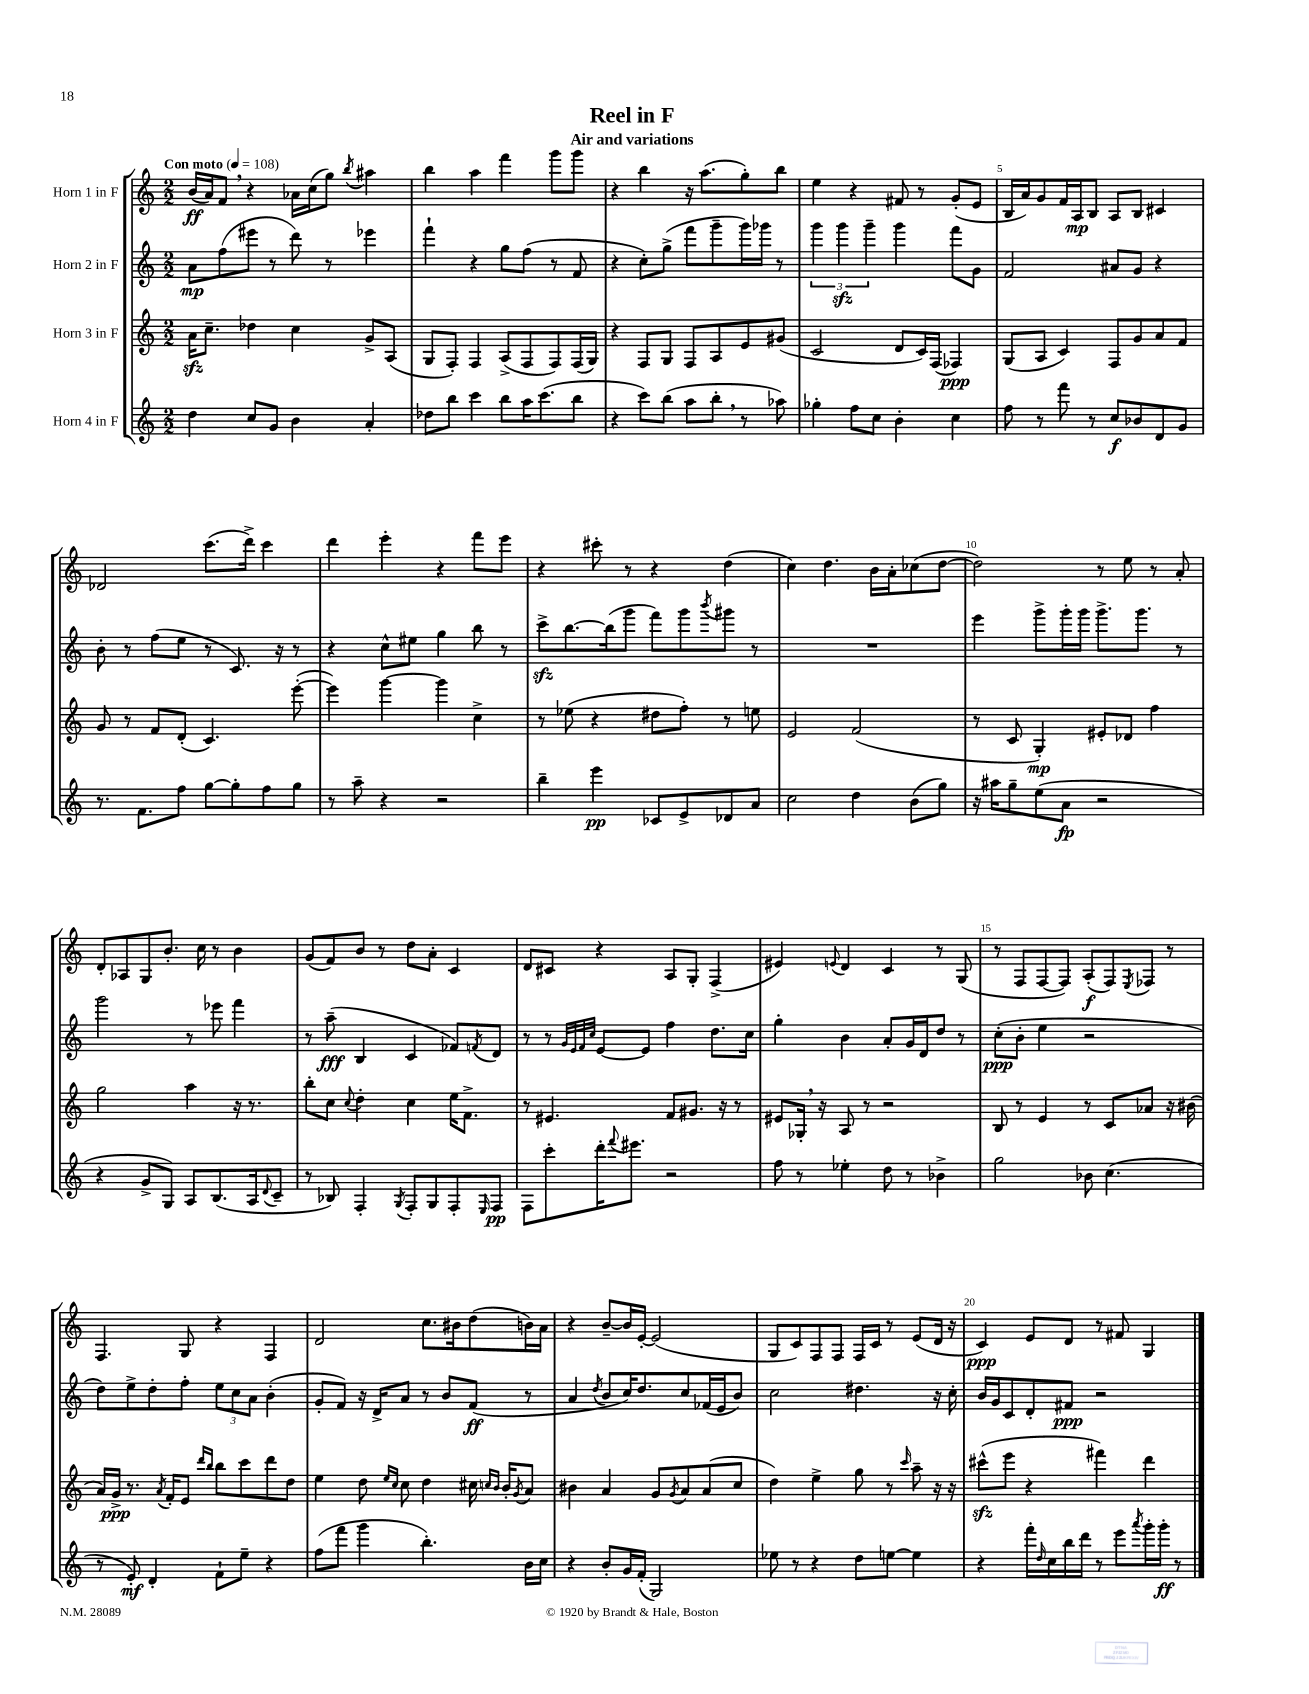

**kern	**kern	**kern	**kern
*staff4	*staff3	*staff2	*staff1
*clefG2	*clefG2	*clefG2	*clefG2
*k[]	*k[]	*k[]	*k[]
*M2/2	*M2/2	*M2/2	*M2/2
*MM108	*MM108	*MM108	*MM108
4dd	16a	8a	(16b
.	8.cc~	.	16a)
.	.	(8ff	8f
8cc	4dd-	8eee#	4r
8g	.	8r	.
4b	4cc	8ddd)	16a-
.	.	.	(16cc
.	.	8r	8gg)
.	.	.	8qbb
4a'	8g^	4eee-	4aa#
.	(8A	.	.
=	=	=	=
8dd-	8G	4fff`	4bb
8bb	8F')	.	.
4ccc	4F	4r	4aa
8bb	(8A^	8gg	4fff
16aa	8F	(8ff	.
(8.ccc	.	.	.
.	8F)	8r	8ggg
8bb	(16F	8f	8ggg
.	16G)	.	.
=	=	=	=
4r	4r	4r	4r
8ccc)	8F	8cc')	4bb
(8bb	8G	(8gg^	.
8aa	8F	8fff	16r
.	.	.	(8.aa
8bb'	8A	8ggg~	.
8r	8e	16ggg)	8gg')
.	.	16ggg-	.
8aa-)	(8g#	8r	8bb
=	=	=	=
4gg-'	2c	6ggg	4ee
.	.	6ggg	.
8ff	.	.	4r
.	.	6ggg~	.
8cc	.	.	.
4b'	8d	4ggg	8f#
.	16c)	.	8r
.	(16F	.	.
4cc	4F-)	8fff	(8g'
.	.	8g	8e
=	=	=	=
8ff	(8G	2f	16B
.	.	.	16a)
8r	8A	.	8g
8fff	4c)	.	16f
.	.	.	16A
8r	.	.	8B
8cc	8F	8a#	8A
8b-	8g	8g	8B
8d	8a	4r	4c#
8g	8f	.	.
=	=	=	=
8.r	8g	8b'	2d-
.	8r	8r	.
8.f	.	.	.
.	8f	(8ff	.
8ff	(8d'	8ee	.
[8gg	4.c)	8r	(8.ccc
8gg']	.	8.c)	.
.	.	.	16ddd^)
8ff	.	.	4ccc
.	.	16r	.
8gg	([8eee'	8r	.
=	=	=	=
8r	4eee])	4r	4ddd
8aa~	.	.	.
4r	[4ggg	8cc^^	4eee'
.	.	8ee#	.
2r	4ggg]	4gg	4r
.	4cc^	8bb	8fff
.	.	8r	8eee
=	=	=	=
4bb~	8r	8ccc^	4r
.	(8ee-	[8.bb	.
4eee	4r	.	8ccc#'
.	.	(16bb]	.
.	.	8ggg	8r
8c-	8dd#	8fff)	4r
8e^	8ff')	8ggg	.
.	.	8qbbb	.
8d-	8r	8ggg#	(4dd
8a	8ee	8r	.
=	=	=	=
2cc	2e	1r	4cc)
.	.	.	4.dd
4dd	(2f	.	.
.	.	.	16b
.	.	.	16a'
(8b	.	.	(8cc-
8gg)	.	.	[8dd
=	=	=	=
16r	8r	4eee	2dd])
16aa#	.	.	.
8gg~	8c	.	.
(8ee	4G')	8ggg^	.
8a	.	16ggg'	.
.	.	16ggg	.
2r	8e#'	8.ggg^	8r
.	8d-	.	8ee
.	.	8.ggg	.
.	4ff	.	8r
.	.	8r	8a'
=	=	=	=
4r	2gg	2ggg	8d'
.	.	.	8A-
8g^	.	.	8G
8G)	.	.	8.b'
8A	4aa	8r	.
.	.	.	16cc
(8.B	.	8eee-	8r
.	16r	4fff	4b
16A	8.r	.	.
8qqd	.	.	.
8c~	.	.	.
=	=	=	=
8r	8bb'	8r	(8g
8B-)	8cc	(8aa~	8f)
.	8qqcc	.	.
4F'	4dd'	4B	8b
.	.	.	8r
8qG	.	.	.
8F'	4cc	4c	8dd
8G	.	.	8a'
8F'	16ee	8f-)	4c
.	8.f^	.	.
16qqE	.	8qf	.
8F	.	8d	.
=	=	=	=
8F	8r	8r	8d
8ccc'	4.e#	8r	8c#
.	.	32qqg	.
.	.	32qqe	.
.	.	32qqf	.
.	.	32qqcc	.
16ddd'	.	[8e	4r
8qqfff	.	.	.
8.eee#	.	.	.
.	.	8e]	.
2r	8f	4ff	8A
.	8.g#	.	8G'
.	.	8.dd	(4F^
.	16r	.	.
.	8r	.	.
.	.	16cc	.
=	=	=	=
8ff	8e#	4gg'	4e#)
8r	16G-'	.	.
.	16r	.	.
.	.	.	8qqe
4ee-'	8A	4b	4d
.	8r	.	.
8dd	2r	8a'	4c
8r	.	16g	.
.	.	16d	.
4b-^	.	8dd	8r
.	.	8r	(8G
=	=	=	=
2gg	8B	(8cc'	8r
.	8r	8b'	8F
.	4e	4ee	[8F
.	.	.	8F])
8b-	8r	2r	(8A'
(4.cc	8c	.	8F)
.	.	.	8qE
.	8a-	.	8F-
.	16r	.	8r
.	(16b#	.	.
=	=	=	=
8r	16a)	8dd)	4.F
.	16g^	.	.
8e')	8.r	8ee^	.
4d'	.	8dd'	.
.	8qa	.	.
.	16f'	.	.
.	8e	8ff'	8G
.	16qqddd	.	.
.	16qqbb	.	.
8f`	8bb	12ee	4r
.	.	12cc	.
8ee~	8ccc	.	.
.	.	12a	.
4r	8ddd	(4b'	4F
.	8dd	.	.
=	=	=	=
(8ff	4ee	8g'	2d
8fff	.	8f)	.
4ggg	8dd	16r	.
.	.	16d^	.
.	16qqee	.	.
.	16qqcc	.	.
.	8cc	8a	.
4.bb')	4dd	8r	8.cc
.	.	8b	.
.	.	.	16b#
.	16cc#	(8f	(8dd
.	16qqcc	.	.
.	16qqb	.	.
.	16b'	.	.
.	8qg	.	.
16b	8a	8r	16b)
16cc	.	.	16a
=	=	=	=
4r	4b#	4a	4r
.	.	8qdd	.
8b'	4a	8b	[8b~
16g	.	16cc)	16b]
(16f'	.	8.dd	[16e'
2G)	8g	.	(2e]
.	8qg	.	.
.	8a	8cc	.
.	(8a	(16f-	.
.	.	16e	.
.	8cc	8b)	.
=	=	=	=
8ee-	4dd)	2cc	8G
8r	.	.	8c)
4r	4ee^	.	8F
.	.	.	8F
8dd	8gg	4.dd#	16F
.	.	.	16c
[8ee	8r	.	8r
.	16qqccc	.	.
4ee]	8aa~	.	(8e
.	16r	16r	16d
.	16r	16cc'	16r
=	=	=	=
4r	(8ccc#^^	16b	4c)
.	.	16g	.
.	8eee	8c	.
16fff'	4r	8d'	8e
16qqdd	.	.	.
16cc	.	.	.
16bb	.	8f#	8d
16ddd	.	.	.
8r	4fff#)	2r	8r
8eee	.	.	8f#
8qaaa	.	.	.
16ggg'	4ddd	.	4G
16ggg'	.	.	.
8r	.	.	.
==	==	==	==
*-	*-	*-	*-
